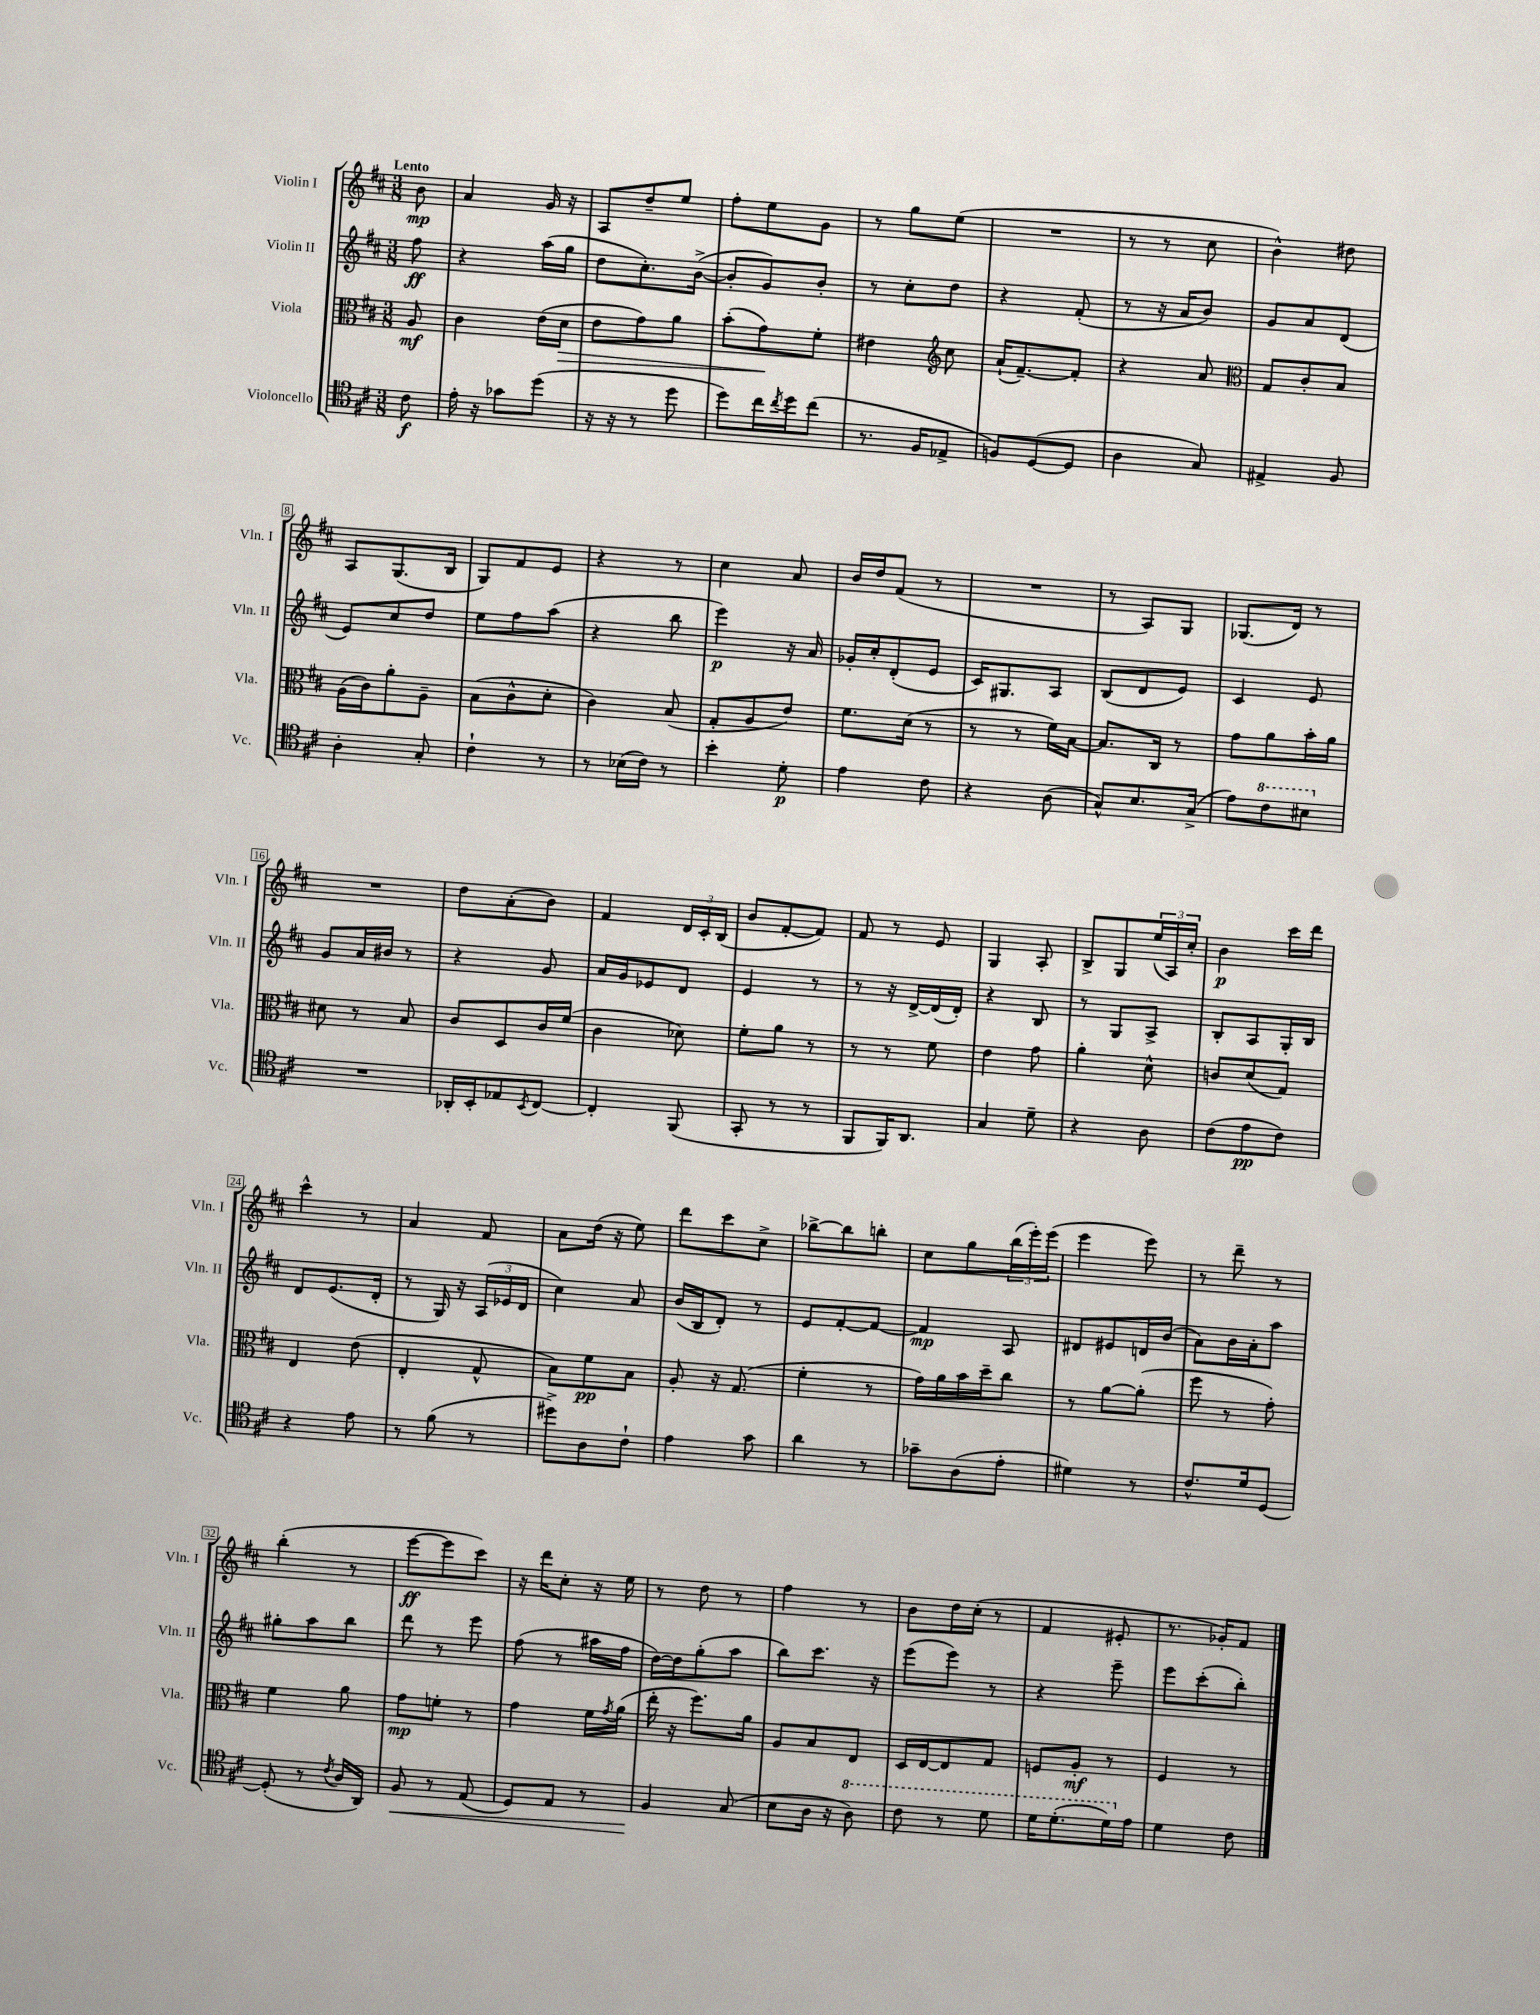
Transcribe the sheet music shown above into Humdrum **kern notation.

**kern	**kern	**kern	**kern
*staff4	*staff3	*staff2	*staff1
*clefC4	*clefC3	*clefG2	*clefG2
*k[f#c#]	*k[f#c#]	*k[f#c#]	*k[f#c#]
*M3/8	*M3/8	*M3/8	*M3/8
8c#	8A	8ff#	8b
=	=	=	=
16e'	4c#	4r	4a
16r	.	.	.
8g-	.	.	.
(8dd	(16e	(16aa	16g
.	16d	16gg	16r
=	=	=	=
16r	8e	8dd	8A
16r	.	.	.
8r	8g)	8.cc#')	8dd~
8dd	8a	.	8ee
.	.	([16b^	.
=	=	=	=
8dd)	(8b'	8b']	8ff#'
16cc#	8g)	8g)	8ee
8qcc#	.	.	.
16dd	.	.	.
(8cc#	8f#'	8b'	8g
=	=	=	=
8.r	4e#	8r	8r
.	.	8cc#'	8gg
16F#	.	.	.
*	*clefG2	*	*
8E-^	8cc#	8dd	(8ee
=	=	=	=
8F)	(16a`	4r	4.r
.	[8.f#~)	.	.
([8D	.	.	.
8D]	8f#']	(8f#'	.
=	=	=	=
4A	4r	8r	8r
.	.	16r	8r
.	.	16a	.
8G)	8a	8b)	8cc#
=	=	=	=
*	*clefC3	*	*
4E#^	8G	8g	4b^^)
.	8c#'	8a	.
8F#	8B	(8d	8dd#
=	=	=	=
4A'	(16A	8e)	8A
.	16c#)	.	.
.	8a'	8cc#	(8.G
8G'	8A~	8dd	.
.	.	.	16B
=	=	=	=
4c#`	(8B	8ee	8G)
.	8c#^^	8ff#	8f#
8r	8d'	(8aa	8e
=	=	=	=
8r	4c#)	4r	4r
(16B-	.	.	.
16c#)	.	.	.
8r	(8B	8bb	8r
=	=	=	=
4b'	8G'	4eee)	4cc#
.	8A	.	.
8d'	8e)	16r	8a
.	.	16a	.
=	=	=	=
4e	8.f#	16g-'	16b
.	.	16cc#'	16dd
.	.	(8d'	(8f#
.	(16d	.	.
8c#	8r	8e	8r
=	=	=	=
4r	8r	16c#)	4.r
.	.	8.G#	.
.	8r	.	.
(8A	16f#)	8A	.
.	[16B	.	.
=	=	=	=
8G^^)	8.B]	(8B	8r
8.B	.	8d	8A)
.	16C#	.	.
.	8r	8e)	8G
(16G^	.	.	.
=	=	=	=
8e)	8g	4c#	(8.G-
8cc#	8a	.	.
.	.	.	16d)
8b#	16b'	8e	8r
.	16a	.	.
=	=	=	=
4.r	8d#	8g	4.r
.	8r	16a	.
.	.	16b#	.
.	8B	8r	.
=	=	=	=
16AA-'	8c#	4r	8dd
16BB'	.	.	.
8E-	8D	.	(8a'
8qBB	.	.	.
[8C#	16c#	8g	8b)
.	(16f#	.	.
=	=	=	=
4C#']	4c#	16a	4f#
.	.	16g	.
.	.	8e-	.
(8FF#	8d-)	8d	24d
.	.	.	24c#'
.	.	.	(24B
=	=	=	=
8GG'	8f#'	4e	8b
8r	8a	.	[8f#'
8r	8r	8r	8f#])
=	=	=	=
8FF#	8r	8r	8f#
16FF#)	8r	16r	8r
8.AA	.	[16d^	.
.	8f#	(16d]	8e
.	.	16d')	.
=	=	=	=
4G	4e	4r	4G
8d~	8g	8B	8A'
=	=	=	=
4r	4a'	8r	8B^
.	.	8G	8G
8A	8d^^	8A^	(24ee
.	.	.	24A)
.	.	.	24cc#'
=	=	=	=
(8c#	8c	8B'	4b
8e	(8d	8A	.
8c#)	8G)	16G'	16ccc#
.	.	16B	16ddd
=	=	=	=
4r	4E	8d	4ccc#^^
.	.	(8.e	.
8e	(8e	.	8r
.	.	16d'	.
=	=	=	=
8r	4E'	8r	4a
(8f#	.	16G)	.
.	.	16r	.
8r	8G^^	(24A	8f#
.	.	24e-	.
.	.	24d	.
=	=	=	=
8dd#^)	8B)	4cc#)	8a
8A	8f#	.	(16dd
.	.	.	16r
8c#`	8B	8a	8ee)
=	=	=	=
4e	8A'	(16b	8ddd
.	.	16B	.
.	16r	8d')	8ccc#
.	(8.G	.	.
8g	.	8r	8cc#^
=	=	=	=
4a	4f#'	8e	[8bb-^
.	.	[8f#'	8bb-]
8r	8r	8f#_	8bb'
=	=	=	=
8g-~	16g)	4f#]	8cc#
.	16a	.	.
(8A	16b	.	8gg
.	16dd~	.	.
8e'	8cc#	8A	(24bb
.	.	.	24eee')
.	.	.	(24eee
=	=	=	=
4d#)	8r	8d#	4eee
.	[8a	8e#	.
8r	(8a']	16d	8eee)
.	.	(16b	.
=	=	=	=
8.c#^^	8ff#	8a)	8r
.	8r	16b	8ddd~
16d	.	16a'	.
[8D	8g')	8aa	8r
=	=	=	=
(8D']	4f#	8gg#'	(4bb'
8r	.	8aa	.
8qc#	.	.	.
16A	8a	8bb	8r
16AA)	.	.	.
=	=	=	=
8F#	8g	8ddd	[8eee
8r	8f'	8r	8eee]
(8E	8r	8eee	8ccc#)
=	=	=	=
8D)	4g	(8ff#	16r
.	.	.	16ddd
8E	.	8r	8cc#'
8r	16f#	16aa#	16r
.	8qg	.	.
.	(16a	16ff#	16ee
=	=	=	=
4F#	16ee'	[16dd)	8r
.	16r	16dd]	.
.	8.ff#)	(8gg'	8dd
(8G	.	8aa	8r
.	16a	.	.
=	=	=	=
8B	8A	8bb)	4ff#
16A	8B	8.ccc#	.
16r	.	.	.
8a)	8E	.	8r
.	.	16r	.
=	=	=	=
8cc#	16D	(8eee	8b
.	[16E	.	.
8r	8E]	8eee)	16dd
.	.	.	(16cc#'
8dd	8G	8r	8r
=	=	=	=
16dd	8F	4r	4f#
(8.dd'	.	.	.
.	8A'	.	.
16dd)	8r	8eee~	8e#'
16e	.	.	.
=	=	=	=
4d	4F#	8eee	8.r
.	.	(8ccc#'	.
.	.	.	16g-')
8c#	8r	8bb')	8f#
==	==	==	==
*-	*-	*-	*-
